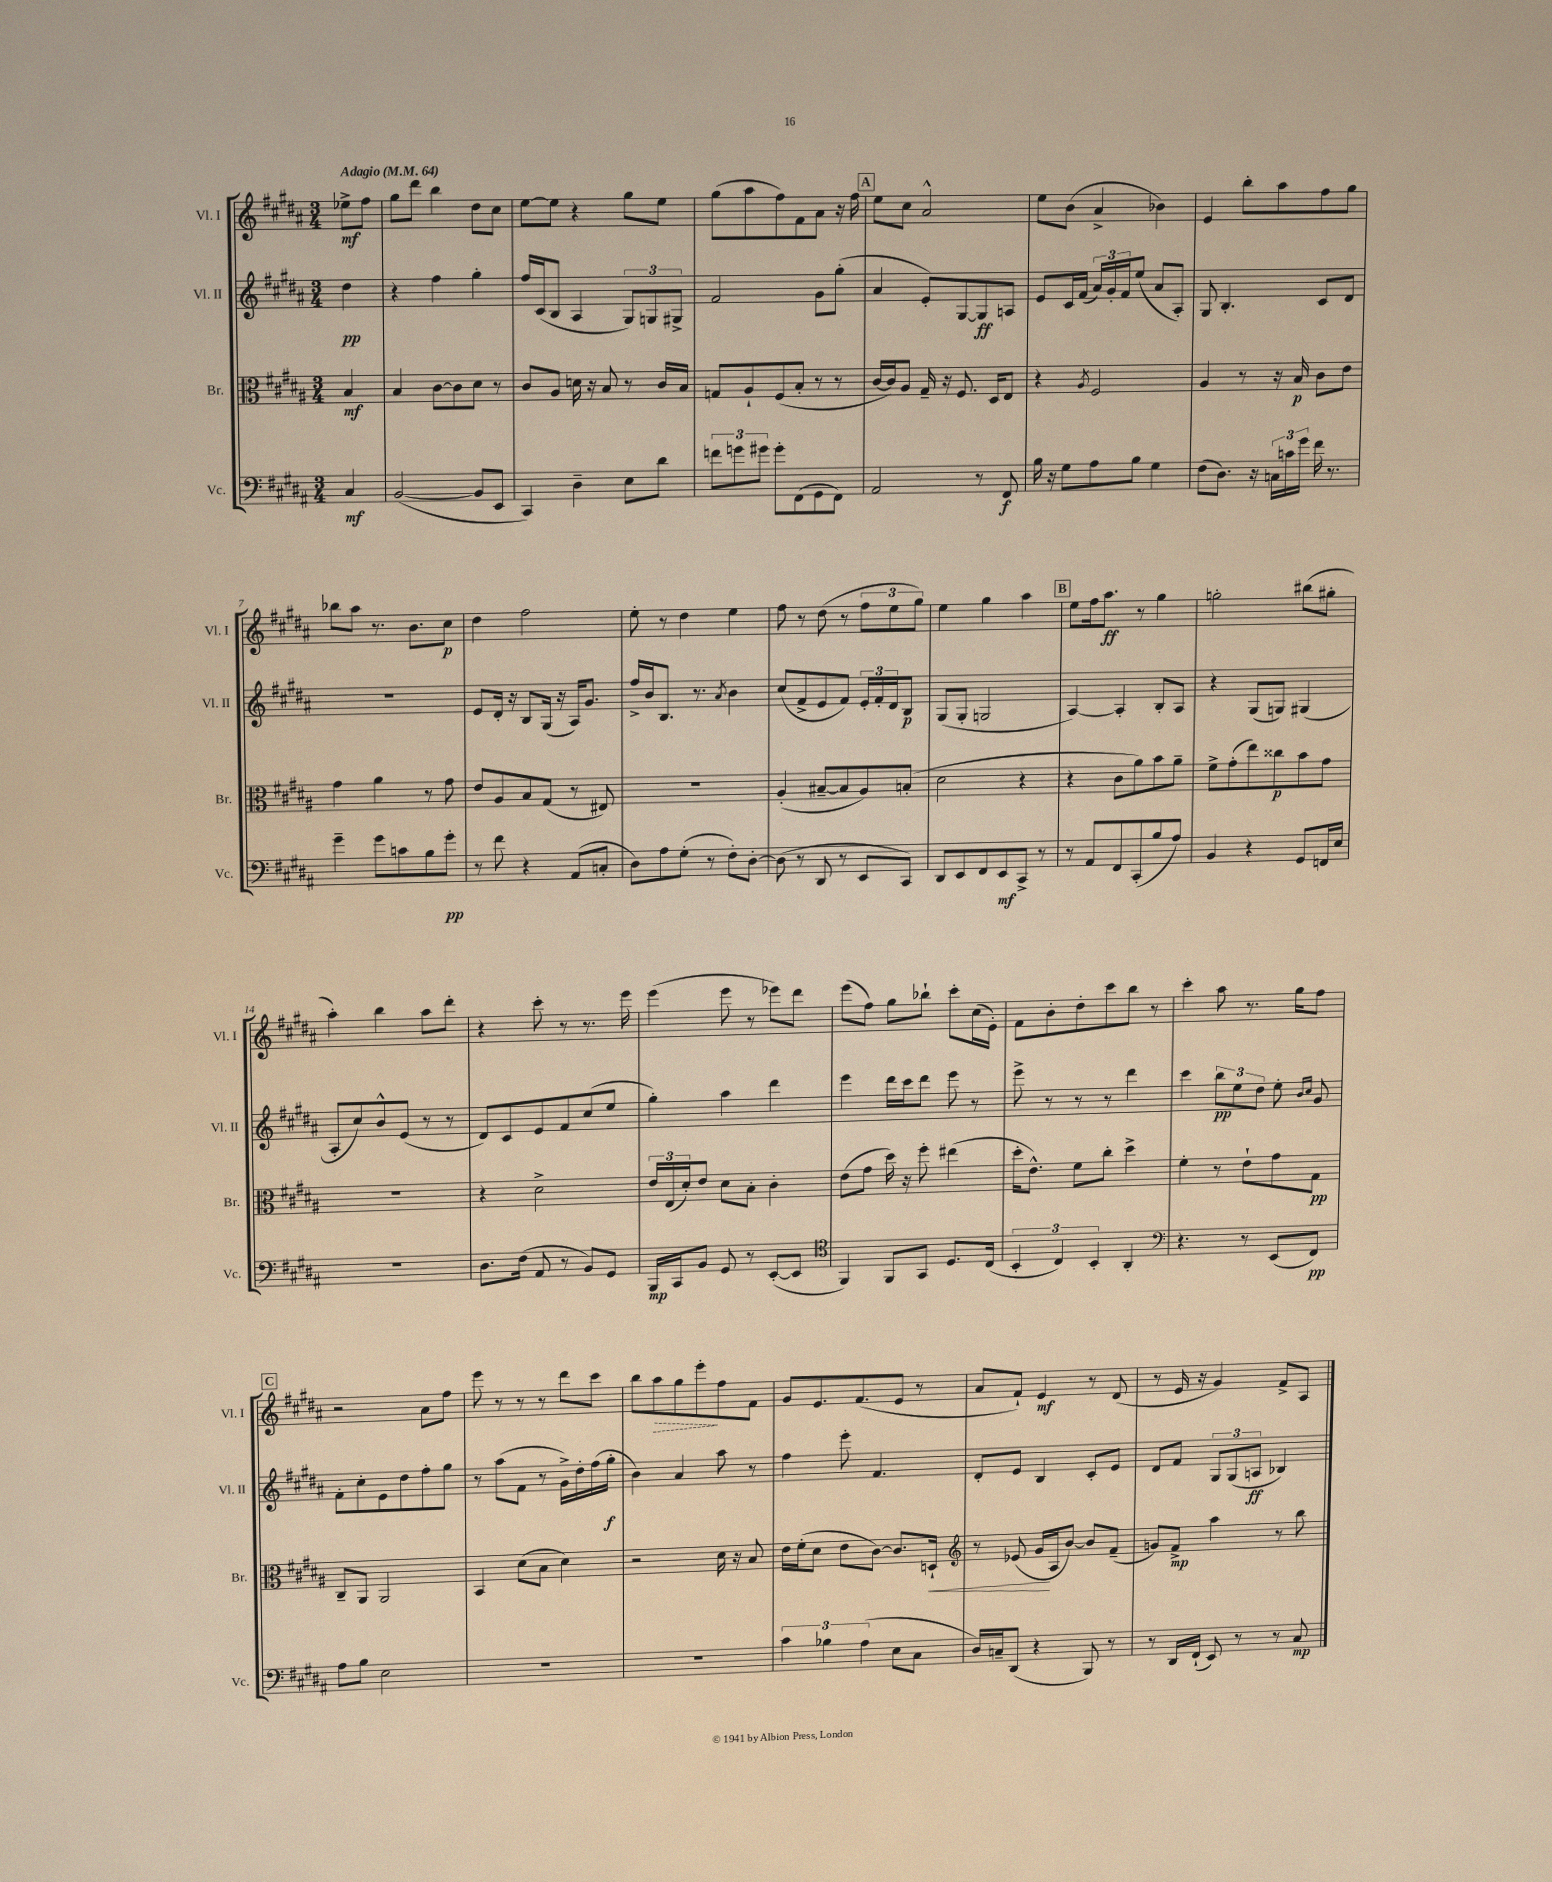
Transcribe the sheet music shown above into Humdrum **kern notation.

**kern	**dynam	**kern	**dynam	**kern	**dynam	**kern	**dynam
*part4	*part4	*part3	*part3	*part2	*part2	*part1	*part1
*staff4	*staff4	*staff3	*staff3	*staff2	*staff2	*staff1	*staff1
*I"Vc.	*	*I"Br.	*	*I"Vl. II	*	*I"Vl. I	*
*I'Vc.	*	*I'Br.	*	*I'Vl. II	*	*I'Vl. I	*
*clefF4	*	*clefC3	*	*clefG2	*	*clefG2	*
*k[f#c#g#d#a#]	*	*k[f#c#g#d#a#]	*	*k[f#c#g#d#a#]	*	*k[f#c#g#d#a#]	*
*M3/4	*	*M3/4	*	*M3/4	*	*M3/4	*
*MM64	*	*MM64	*	*MM64	*	*MM64	*
=	=	=	=	=	=	=	=
!	!	!	!	!	!	!LO:TX:a:B:t=Adagio	!
4C#/	mf	4B/	mf	4dd#\	pp	8ee-X^\L	mf
.	.	.	.	.	.	8ff#\J	.
=1	=1	=1	=1	=1	=1	=1	=1
([2BB/	.	4B/	.	4r	.	8gg#\L	.
.	.	.	.	.	.	8ddd#\J	.
.	.	[8c#\L	.	4ff#\	.	4bb\	.
.	.	8c#\]	.	.	.	.	.
8BB/L]	.	8d#\J	.	4gg#'\	.	8dd#\L	.
8EE/J	.	8r	.	.	.	8cc#\J	.
=2	=2	=2	=2	=2	=2	=2	=2
4CC#/)	.	8c#/L	.	16ff#/LL	.	[8ee\L	.
.	.	.	.	(16c#/J	.	.	.
.	.	8A#/J	.	8B/J	.	8ee\J]	.
4D#~\	.	16dn\	.	4A#/	.	4r	.
.	.	16r	.	.	.	.	.
.	.	8B/	.	.	.	.	.
8E\L	.	8r	.	12G#/L)	.	8gg#\L	.
.	.	.	.	12Gn/	.	.	.
8d#\J	.	16c#/LL	.	.	.	8ee\J	.
.	.	.	.	12G#X^/J	.	.	.
.	.	16B/JJ	.	.	.	.	.
=3	=3	=3	=3	=3	=3	=3	=3
12fn\L	.	8Gn/L	.	2f#/	.	(8gg#\L	.
12gn\	.	.	.	.	.	.	.
.	.	8A#`/	.	.	.	8aa#\	.
12g#X\J	.	.	.	.	.	.	.
8g#'\L	.	(8F#/	.	.	.	8ff#\)	.
(8FF#\	.	8B'/J	.	.	.	8f#\	.
8GG#\	.	8r	.	8g#\L	.	8a#\J	.
8FF#\J)	.	8r	.	(8gg#'\J	.	16r	.
.	.	.	.	.	.	16ff#\	.
!!LO:REH:place=s1:t=A
=4	=4	=4	=4	=4	=4	=4	=4
2AA#/	.	[16c#/LL	.	4a#/	.	8ee\L	.
.	.	16c#/J])	.	.	.	.	.
.	.	8A#/J	.	.	.	8cc#\J	.
.	.	16G#~/	.	8e'/L)	.	2a#^^/	.
.	.	16r	.	.	.	.	.
.	.	8.F#/	.	[8G#/	.	.	.
8r	.	.	.	8G#/]	ff	.	.
.	.	16D#/KL	.	.	.	.	.
8FF#/	f	8E/J	.	8An/J	.	.	.
=5	=5	=5	=5	=5	=5	=5	=5
16B\	.	4r	.	8e/L	.	8ee\L	.
16r	.	.	.	.	.	.	.
8G#\L	.	.	.	16c#/L	.	(8b\J	.
.	.	.	.	(16f#/JJ	.	.	.
.	.	8qA#/	.	.	.	.	.
8A#\	.	2F#/	.	24a#/LL)	.	4a#^/	.
.	.	.	.	24g#'/	.	.	.
.	.	.	.	24f#/J	.	.	.
8B\J	.	.	.	(8ee/J	.	.	.
4G#\	.	.	.	8a#/L	.	4b-X\)	.
.	.	.	.	8A#'/J)	.	.	.
=6	=6	=6	=6	=6	=6	=6	=6
(8F#\L	.	4A#/	.	8G#/	.	4e/	.
8.D#\J)	.	.	.	4.B'/	.	.	.
.	.	8r	.	.	.	8bb'\L	.
16r	.	.	.	.	.	.	.
24Cn\LL	.	16r	.	.	.	8aa#\	.
24cn\	.	.	.	.	.	.	.
.	.	16B/	p	.	.	.	.
24g#\JJ	.	.	.	.	.	.	.
16f#\	.	8c#\L	.	8c#/L	.	8ff#\	.
8.r	.	.	.	.	.	.	.
.	.	8e\J	.	8d#/J	.	8gg#\J	.
!!LO:LB:g=z
=7	=7	=7	=7	=7	=7	=7	=7
4g#~\	.	4g#\	.	2.r	.	8bb-X\L	.
.	.	.	.	.	.	8aa#\J	.
8g#\L	.	4a#\	.	.	.	8.r	.
8cn\	.	.	.	.	.	.	.
.	.	.	.	.	.	8.b\L	.
8B\	.	8r	.	.	.	.	.
8g#'\J	pp	8g#\	.	.	.	8cc#\J	p
=8	=8	=8	=8	=8	=8	=8	=8
8r	.	8e/L	.	8e/L	.	4dd#\	.
8f#\	.	8A#/	.	16d#'/Jk	.	.	.
.	.	.	.	16r	.	.	.
4r	.	8B/	.	8B/L	.	2ff#\	.
.	.	(8G#/J	.	(16G#/Jk	.	.	.
.	.	.	.	16r	.	.	.
(8AA#/L	.	8r	.	16A#/KL)	.	.	.
.	.	.	.	8.g#/J	.	.	.
8Cn'/J	.	8E#X/)	.	.	.	.	.
=9	=9	=9	=9	=9	=9	=9	=9
8D#\L)	.	2.r	.	16ff#^/LL	.	8ee'\	.
.	.	.	.	16b/J	.	.	.
8A#\	.	.	.	8.B/J	.	8r	.
(8G#'\J	.	.	.	.	.	4dd#\	.
.	.	.	.	8.r	.	.	.
8r	.	.	.	.	.	.	.
.	.	.	.	8qa#/	.	.	.
8F#'\L)	.	.	.	4b\	.	4ee\	.
[8D#'\J	.	.	.	.	.	.	.
=10	=10	=10	=10	=10	=10	=10	=10
(8D#\]	.	(4A#'/	.	(8cc#/L	.	8ff#\	.
8r	.	.	.	8f#^/	.	8r	.
8DD#/	.	[8B#X~/L	.	8e/	.	(8dd#\	.
8r	.	8B#/]	.	8f#/J)	.	8r	.
8EE/L	.	8A#/)	.	24e'/LL	.	12ff#\L	.
.	.	.	.	24f#'/	.	.	.
.	.	.	.	24d#/J	.	12ee\	.
8CC#/J)	.	(8Bn'/J	.	8B/J	p	.	.
.	.	.	.	.	.	12gg#\J)	.
=11	=11	=11	=11	=11	=11	=11	=11
8DD#/L	.	2d#\	.	(8G#/L	.	4ee\	.
8EE/	.	.	.	8G#'/J	.	.	.
8FF#/	.	.	.	2Gn/	.	4gg#\	.
8EE/	mf	.	.	.	.	.	.
8CC#^/J	.	4r	.	.	.	4aa#\	.
8r	.	.	.	.	.	.	.
!!LO:REH:place=s1:t=B
=12	=12	=12	=12	=12	=12	=12	=12
8r	.	4r	.	[4A#/)	.	8ee\L	.
8AA#/L	.	.	.	.	.	16ff#\k	.
.	.	.	.	.	.	8.aa#\J	ff
8FF#/	.	8c#\L	.	4A#'/]	.	.	.
(8CC#'/	.	8a#\)	.	.	.	8r	.
8B/	.	8b\	.	8B'/L	.	4gg#\	.
8A#/J)	.	8a#~\J	.	8A#/J	.	.	.
=13	=13	=13	=13	=13	=13	=13	=13
4BB/	.	8f#^\L	.	4r	.	2ggn'\	.
.	.	(8g#'\	.	.	.	.	.
4r	.	8ee\)	.	(8G#/L	.	.	.
.	.	8cc##X\	p	8Gn/J)	.	.	.
8GG#/L	.	8b\	.	(4G#X/	.	(8bb#X\L	.
16FFn/L	.	8g#\J	.	.	.	8gg#X'\J	.
16E/JJ	.	.	.	.	.	.	.
!!LO:LB:g=z
=14	=14	=14	=14	=14	=14	=14	=14
2.r	.	2.r	.	8A#'/L	.	4aa#'\)	.
.	.	.	.	8cc#/)	.	.	.
.	.	.	.	8b^^/	.	4bb\	.
.	.	.	.	(8e/J	.	.	.
.	.	.	.	8r	.	8aa#\L	.
.	.	.	.	8r	.	8ddd#'\J	.
=15	=15	=15	=15	=15	=15	=15	=15
8.D#\L	.	4r	.	8d#/L)	.	4r	.
.	.	.	.	8c#/	.	.	.
(16F#\Jk	.	.	.	.	.	.	.
8AA#/	.	2d#^\	.	8e/	.	8ccc#'\	.
8r	.	.	.	8f#/	.	8r	.
8BB/L)	.	.	.	(8cc#/	.	8.r	.
8GG#/J	.	.	.	8ee/J	.	.	.
.	.	.	.	.	.	16eee\	.
=16	=16	=16	=16	=16	=16	=16	=16
16BBB/LL	mp	24e/LL	.	4gg#'\)	.	(4eee\	.
.	.	(24E/	.	.	.	.	.
16CC#/J	.	.	.	.	.	.	.
.	.	24d#'/J)	.	.	.	.	.
8BB/J	.	8e/J	.	.	.	.	.
8GG#/	.	8d#\L	.	4aa#\	.	8eee\	.
8r	.	8B'\J	.	.	.	8r	.
([8EE'/L	.	4c#'\	.	4ddd#\	.	8eee-X\L)	.
8EE/J]	.	.	.	.	.	8ddd#\J	.
=17	=17	=17	=17	=17	=17	=17	=17
*clefC4	*	*	*	*	*	*	*
4FF#/)	.	(8e\L	.	4eee\	.	(8eee\L	.
.	.	8g#\J	.	.	.	8ff#\J)	.
8FF#/L	.	16dd#\)	.	16ddd#\LL	.	8gg#\L	.
.	.	16r	.	16ccc#\J	.	.	.
8GG#/J	.	8ff#'\	.	8ddd#\J	.	8bb-X`\J	.
8.D#/L	.	(4ee#X\	.	8eee\	.	8ccc#'\L	.
.	.	.	.	8r	.	(16cc#\L	.
(16C#/Jk	.	.	.	.	.	16e'\JJ)	.
=18	=18	=18	=18	=18	=18	=18	=18
6BB'/	.	16dd#'\KL	.	8eee^\	.	8f#\L	.
.	.	8.e^^\J)	.	.	.	.	.
.	.	.	.	8r	.	8b'\	.
6C#/)	.	.	.	.	.	.	.
.	.	8f#\L	.	8r	.	8dd#'\	.
6BB'/	.	.	.	.	.	.	.
.	.	8cc#'\J	.	8r	.	8ccc#\	.
4AA#'/	.	4dd#^\	.	4ddd#\	.	8bb\J	.
.	.	.	.	.	.	8r	.
=19	=19	=19	=19	=19	=19	=19	=19
*clefF4	*	*	*	*	*	*	*
4.r	.	4f#'\	.	4ccc#\	.	4ccc#'\	.
.	.	8r	.	12bb\L	pp	8aa#\	.
.	.	.	.	12ee\	.	.	.
8r	.	8e`\L	.	.	.	8.r	.
.	.	.	.	12dd#\J	.	.	.
(8EE/L	.	8g#\	.	8ee'\	.	.	.
.	.	.	.	.	.	16gg#\KL	.
.	.	.	.	16qqb/LL	.	.	.
.	.	.	.	16qqcc#/JJ	.	.	.
8FF#/J)	pp	8G#\J	pp	8g#/	.	8ff#\J	.
!!LO:LB:g=z
!!LO:REH:place=s1:t=C
=20	=20	=20	=20	=20	=20	=20	=20
8A#\L	.	8C#~/L	.	8f#'\L	.	2r	.
8B\J	.	8AA#/J	.	8cc#'\	.	.	.
2E\	.	2AA#/	.	8e\	.	.	.
.	.	.	.	8dd#\	.	.	.
.	.	.	.	8ff#'\	.	8a#\L	.
.	.	.	.	8gg#\J	.	8ff#\J	.
=21	=21	=21	=21	=21	=21	=21	=21
2.r	.	4BB/	.	8r	.	8eee\	.
.	.	.	.	(8aa#\L	.	8r	.
.	.	(8d#\L	.	8f#\J	.	8r	.
.	.	8B\J	.	8r	.	8r	.
.	.	4d#\)	.	16g#^\LL)	.	8ddd#\L	.
.	.	.	.	16dd#'\	.	.	.
.	.	.	.	(16ff#\	.	8ccc#\J	.
.	.	.	.	16gg#'\JJ	f	.	.
=22	=22	=22	=22	=22	=22	=22	=22
2.r	.	2r	.	4b\)	.	8bb\L	.
!	!	!	!	!	!	!	!LO:HP:b
.	.	.	.	.	.	8aa#\	>
.	.	.	.	4a#/	.	8gg#\	.
.	.	.	.	.	.	8eee'\	.
.	.	16d#\	.	8aa#\	.	8ff#\	]
.	.	16r	.	.	.	.	.
.	.	8B/	.	8r	.	8f#\J	.
=23	=23	=23	=23	=23	=23	=23	=23
6c#\	.	16e\LL	.	4ff#\	.	8g#/L	.
.	.	(16f#'\J	.	.	.	.	.
.	.	8d#\J	.	.	.	8.e/	.
6B-X\	.	.	.	.	.	.	.
.	.	8e\L	.	8eee'\	.	.	.
.	.	.	.	.	.	(8.f#/	.
(6A#\	.	.	.	.	.	.	.
.	.	[8c#\J)	.	4.f#/	.	.	.
8E\L	.	8.c#/L]	.	.	.	8e/J	.
8C#\J	.	.	.	.	.	8r	.
!	!	!	!LO:HP:b	!	!	!	!
.	.	16Dn`/Jk	<	.	.	.	.
=24	=24	=24	=24	=24	=24	=24	=24
*	*	*clefG2	*	*	*	*	*
16D#/LL)	.	8r	.	8d#'/L	.	8a#/L	.
16Cn~/J	.	.	.	.	.	.	.
(8DD#/J	.	(8e-X/	.	8e/J	.	8f#`/J)	.
4r	.	16g#/LL	.	4B/	.	4e/	mf
.	.	16A#/J	[	.	.	.	.
.	.	[8b/J)	.	.	.	.	.
8BBB/)	.	8b/L]	.	8c#'/L	.	8r	.
8r	.	(8f#~/J	.	8e/J	.	(8d#/	.
=25	=25	=25	=25	=25	=25	=25	=25
8r	.	8gn/L)	.	8d#/L	.	8r	.
16DD#/LL	.	8f#^/J	mp	8f#/J	.	16e/	.
(16FF#`/JJ	.	.	.	.	.	16r	.
8EE/)	.	4aa#\	.	12G#/L	.	4g#/)	.
.	.	.	.	(12G#/	.	.	.
8r	.	.	.	.	.	.	.
.	.	.	.	12An/J	ff	.	.
8r	.	8r	.	4B-X/)	.	8f#^/L	.
8C#/	mp	8bb\	.	.	.	8A#/J	.
==	==	==	==	==	==	==	==
*-	*-	*-	*-	*-	*-	*-	*-
